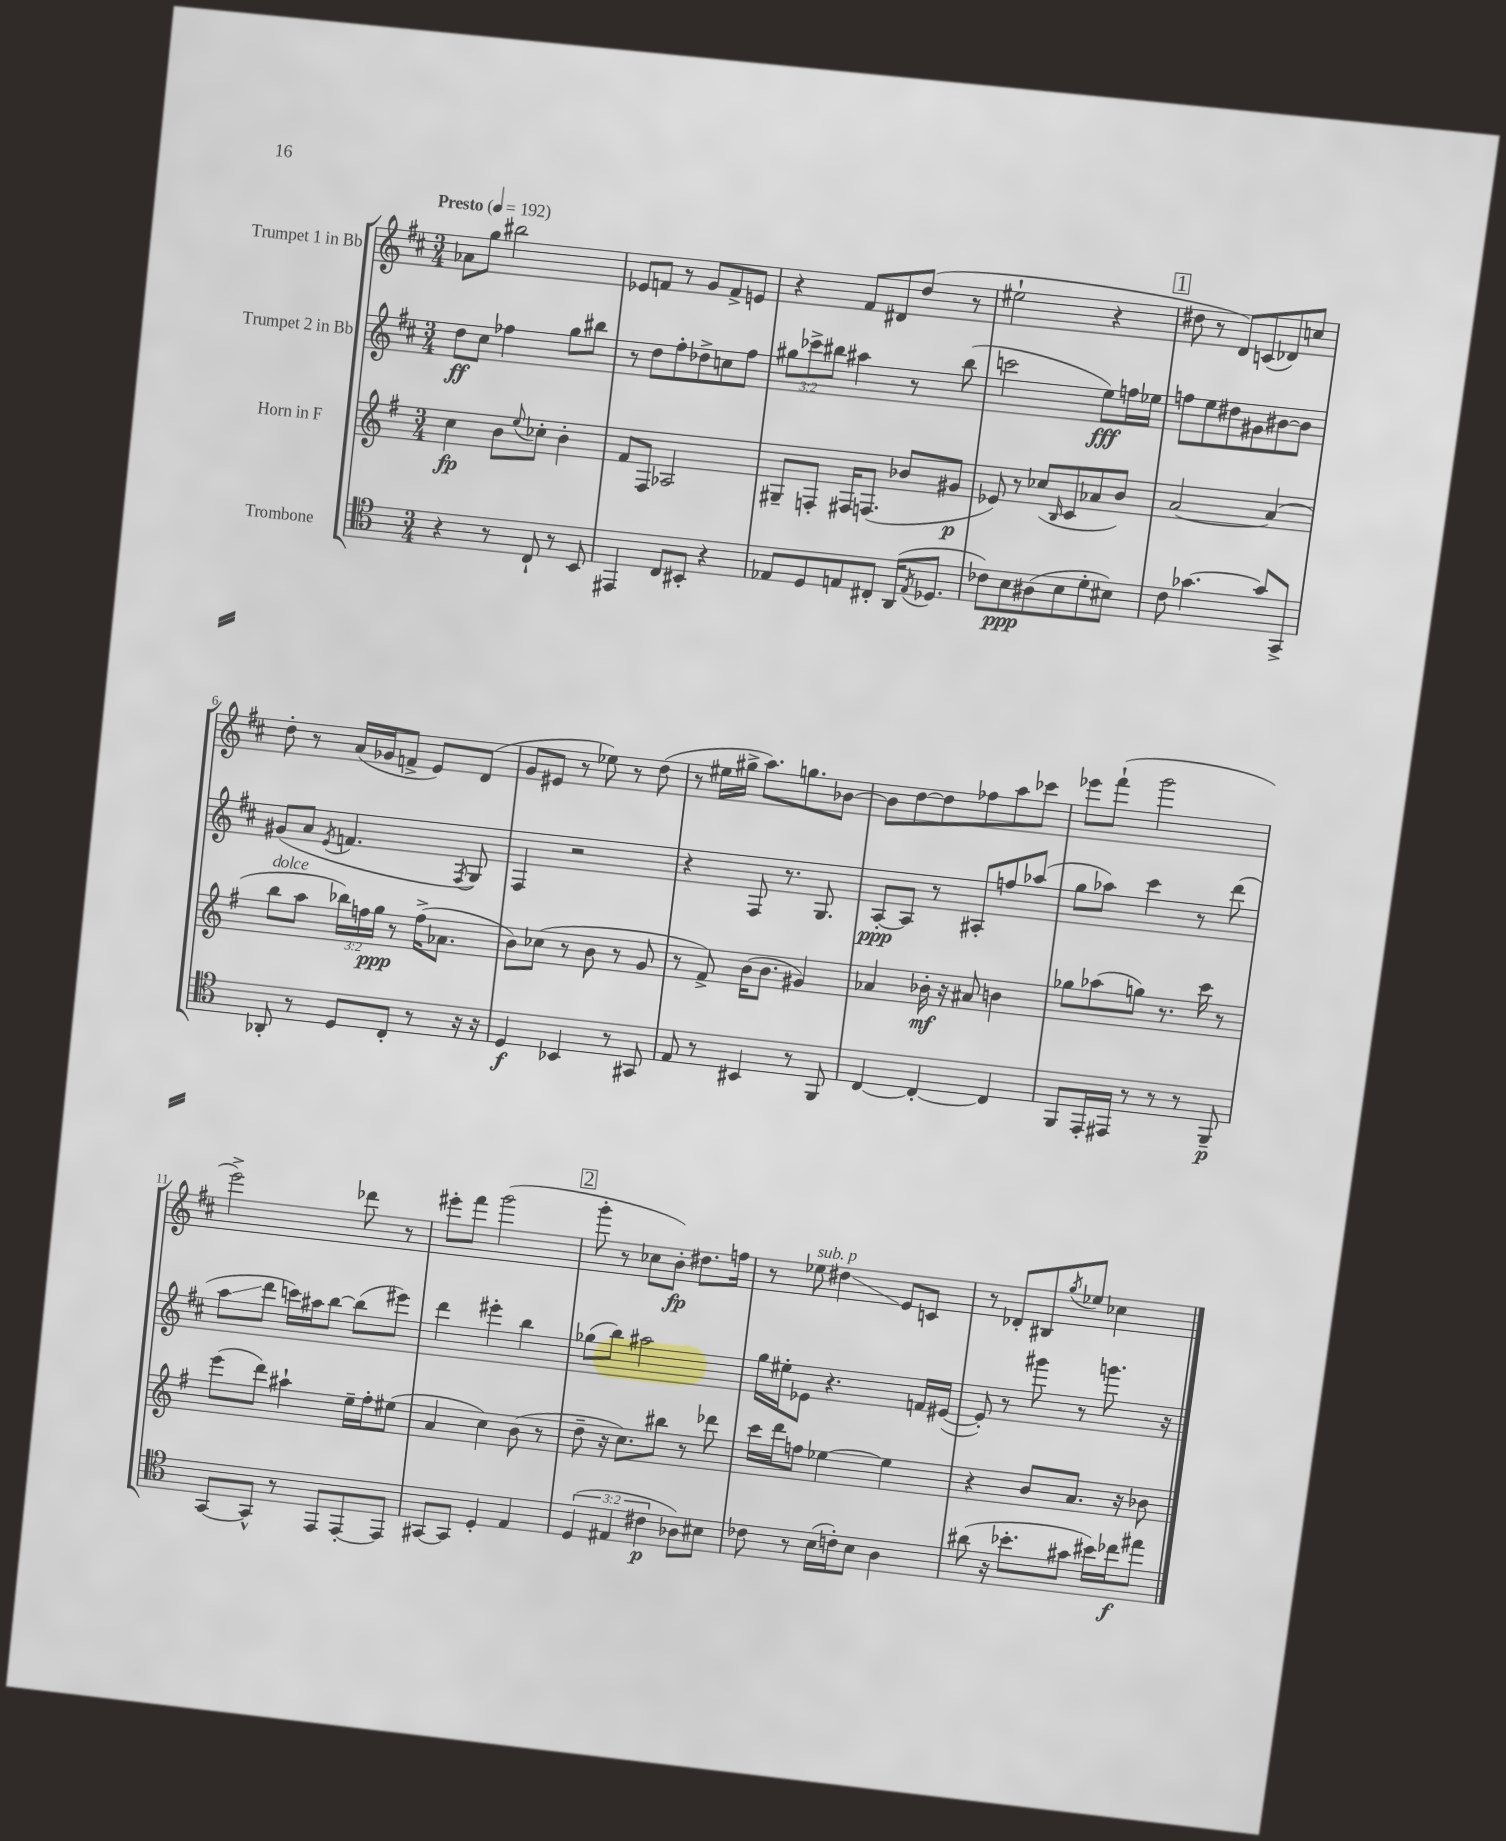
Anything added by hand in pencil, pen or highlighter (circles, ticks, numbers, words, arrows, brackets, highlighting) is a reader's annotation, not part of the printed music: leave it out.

**kern	**kern	**kern	**kern
*staff4	*staff3	*staff2	*staff1
*clefC4	*clefG2	*clefG2	*clefG2
*k[]	*k[f#]	*k[f#c#]	*k[f#c#]
*M3/4	*M3/4	*M3/4	*M3/4
*MM192	*MM192	*MM192	*MM192
4r	4cc	8dd	8a-
.	.	8cc#	8gg
8r	8b	4ff-	2bb#
.	8qqee	.	.
8C`	8cc-'	.	.
8r	4b'	8gg	.
8BB	.	8bb#	.
=	=	=	=
4EE#	8f#	8r	8e-
.	8F#	8dd	8f
8C	2A-	8ff#'	8r
8BB#'	.	8dd-^	8g
4r	.	8cc	8f^
.	.	8ff#	8e
=	=	=	=
8E-	8G#~	12gg#	4r
.	.	12ccc-^	.
8D	8F'	.	.
.	.	12bb#	.
8E	16F#	4aa#	8f#
.	(8.F	.	.
8C#'	.	.	8d#
(16AA	8b-	8r	(8dd
8qE	.	.	.
8.D-	.	.	.
.	8g#	(8bb#	8r
=	=	=	=
8c-)	8e-)	2ccc	2ee#`
8B	8r	.	.
(8A#	(8cc-	.	.
.	16qqB	.	.
8B	8c	.	.
8d'	8a-	8ee)	4r
8B#)	8b)	16ff	.
.	.	16ee-	.
=	=	=	=
8c	[2a	8ff	8dd#
[4.g-	.	8ee	8r
.	.	8dd#	8d)
.	.	8g#	(8c
8g-]	(4a]	[8b#	8d-)
8GG^	.	8b#]	8cc
=	=	=	=
8AA-'	8bb	(8g#	8dd'
8r	8aa	8a	8r
.	.	8qe	.
8D	24bb-)	4.f	(16a
.	24ff	.	.
.	.	.	16g-
.	24gg	.	.
8C'	8r	.	8f^
8r	(16ff^	.	8e)
.	8.a-	.	.
.	.	8qF#	.
16r	.	8G)	(8d
16r	.	.	.
=	=	=	=
4D	8b)	4F#	8g
.	(8cc-	.	8e#
4BB-	8r	2r	8r
.	8b	.	8ee-)
8r	8r	.	8r
8GG#	8g	.	(8dd
=	=	=	=
8E	8r	4r	8r
8r	8f#^)	.	16ee#
.	.	.	16gg#^
4BB#	(16b	8F#	8.aa)
.	8.b	.	.
.	.	8.r	.
.	.	.	8.gg
8r	4g#)	.	.
.	.	8.G	.
8FF	.	.	[8b-
=	=	=	=
[4C	4a-	[8A'	8b-]
.	.	8A]	[8dd
4C'_	16b-'	8r	8dd]
.	16r	.	.
.	8a#	8A#'	8ff-
4C]	4b	8ff	8aa
.	.	(8aa-	8ccc-
=	=	=	=
8FF	8gg-	8gg	8eee-
16EE'	(8aa-	8aa-)	(8fff#`
16EE#	.	.	.
8r	8gg)	4ccc#	2ggg
8r	8.r	.	.
8r	.	8r	.
.	16ccc	.	.
8FF~	8r	(8ddd	.
=	=	=	=
[8GG	(8eee	8aa	2eee^)
8GG^^]	8ddd)	8ddd	.
8r	4aa#`	16ccc)	.
.	.	16aa#	.
8EE	.	[8bb	.
[8EE'	16ee~	(8bb]	8ddd-
.	16ff#'	.	.
8EE]	(8ee#	8eee#)	8r
=	=	=	=
[8GG#	4a	4ddd	8eee#'
8GG#]	.	.	8fff#
4D'	4cc)	4eee#'	(2ggg
4E	(8b	4bb	.
.	8r	.	.
=	=	=	=
(6D	8dd~	(8gg-	8ggg'
.	16r	8bb)	8r
6E#	.	.	.
.	8.cc)	.	.
.	.	2aa#	8cc-
6c#	.	.	.
.	8bb#	.	8b')
8A-)	8r	.	8.dd#
8B#	8ddd-	.	.
.	.	.	16ff
=	=	=	=
8c-	16ccc	16gg	8r
.	16ddd	16ee#'	.
8r	8ff	8e-	8ee-
(16B	[4ee-	4.r	4dd#
16c')	.	.	.
8B	.	.	.
4A	4ee-]	.	8e
.	.	16f	8c
.	.	([16e#	.
=	=	=	=
(8a#	4r	8e#'])	8r
16r	.	8r	8d-'
8.b-'	.	.	.
.	8b	8ggg#	8B#
.	.	.	8qgg
8g#	8.a	8r	8ee-
16b#)	.	8.ggg	4cc-
16cc-	16r	.	.
8ee#	8b-	.	.
.	.	16r	.
==	==	==	==
*-	*-	*-	*-
